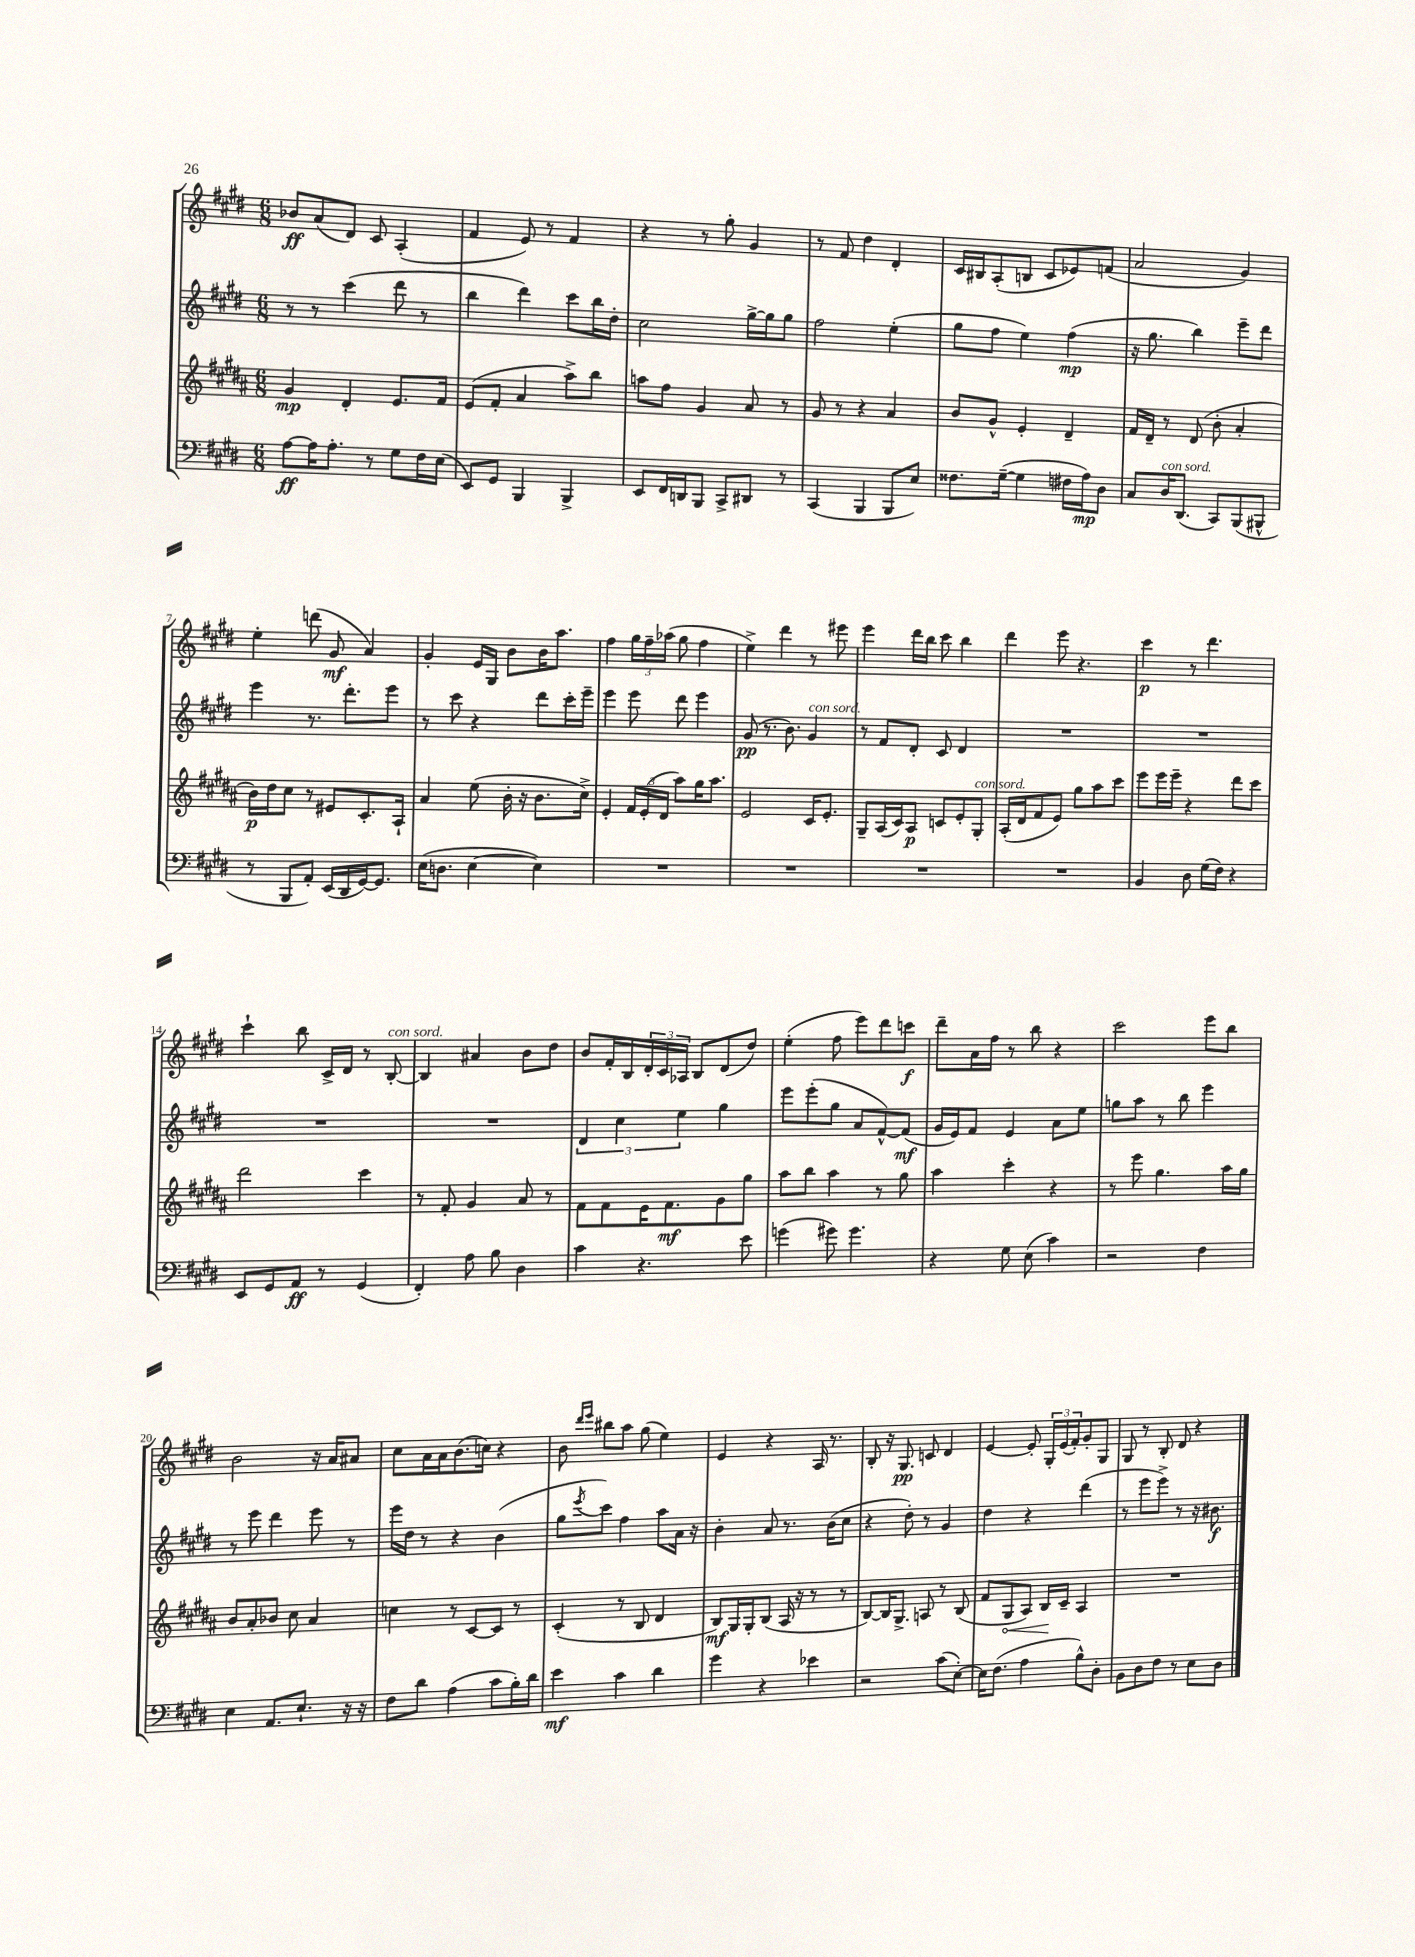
<<
\new StaffGroup <<
\new Staff = "s0" {
    \clef treble \key e \major \numericTimeSignature \time 6/8
    bes'8\ff a'8( dis'8) cis'8 a4-.( |
    fis'4 e'8) r8 fis'4 |
    r4 r8 gis''8-. gis'4 |
    r8 fis'8 dis''4 dis'4-. |
    cis'16 bis16 a8-.( b8 cis'8 ees'8) f'8( |
    a'2 gis'4) |
    e''4-. d'''8( gis'8\mf a'4) |
    gis'4-. e'16 gis16 b'8 b'16 a''8. |
    fis''4 \tuplet 3/2 { gis''16 fis''16-- aes''16( } gis''8 fis''4 |
    e''4->) dis'''4 r8 eis'''8 |
    e'''4 dis'''16 b''16 cis'''8 b''4 |
    dis'''4 e'''8 r4. |
    cis'''4\p r8 dis'''4. |
    cis'''4-! b''8 cis'16-> dis'16 r8 b8~-.^\markup { \italic "con sord." } |
    b4 ais'4 b'8 dis''8 |
    b'8 fis'16-. b16 \tuplet 3/2 { dis'16-. cis'16 aes16 } b8 dis'8( dis''8) |
    e''4-.( fis''8 e'''8) dis'''8 c'''8\f |
    dis'''8-- a'16 fis''16 r8 b''8 r4 |
    cis'''2 e'''8 b''8 |
    b'2 r16 a'16 ais'8 |
    cis''8 a'16 a'16 b'8.( c''16) r4 |
    b'8 \grace { dis'''16 e'''16 } bis''8 a''8 gis''8( e''4) |
    e'4 r4 a16 r8. |
    b8-. r16 gis8.\pp c'8 dis'4 |
    e'4~ e'8-. \tuplet 3/2 { gis16-. e'16( fis'16-.) } gis'8-. gis8 |
    gis8 r8 b8-. dis'8 r4 \bar "|." |
}
\new Staff = "s1" {
    \clef treble \key e \major \numericTimeSignature \time 6/8
    r8 r8 cis'''4( dis'''8 r8 |
    b''4 dis'''4) cis'''8 b''16 dis''16-. |
    cis''2 gis''16~-> gis''16 gis''8 |
    fis''2 e''4-.( |
    gis''8 fis''8 e''4) fis''4\mp( |
    r16 gis''8. b''4) e'''8-- dis'''8 |
    e'''4 r8. dis'''8.-. e'''8 |
    r8 cis'''8 r4 dis'''8 cis'''16-. e'''16-- |
    e'''4 e'''8 dis'''8 e'''4 |
    gis'8\pp( r8. b'8.) gis'4^\markup { \italic "con sord." } |
    r8 fis'8 dis'8-. cis'8 dis'4 |
    R2. |
    R2. |
    R2. |
    R2. |
    \tuplet 3/2 { dis'4 cis''4 e''4 } gis''4 |
    e'''8 e'''8-.( gis''8 a'8 fis'8~-^) fis'8\mf( |
    gis'16 e'16) fis'8 e'4 a'8 e''8 |
    g''8 a''8 r8 b''8 e'''4 |
    r8 e'''8 dis'''4 e'''8 r8 |
    e'''16 dis''16 r8 r4 b'4( |
    gis''8 \acciaccatura { e'''8 } cis'''8) fis''4 a''8 a'16 r16 |
    b'4-. a'8 r8. b'16( cis''8 |
    r4 dis''8-.) r8 gis'4 |
    dis''4 r4 dis'''4( |
    r8 e'''8 e'''8->) r8 r16 bis'8.\f \bar "|." |
}
\new Staff = "s2" {
    \clef treble \key b \major \numericTimeSignature \time 6/8
    gis'4\mp dis'4-. e'8. fis'16 |
    e'8( fis'8-. ais'4 ais''8->) b''8 |
    a''8 fis''8 gis'4 ais'8 r8 |
    gis'8 r8 r4 ais'4 |
    b'8 gis'8-^ e'4-. dis'4-- |
    fis'16 dis'16-- r8 dis'8( b'8-. ais'4-. |
    b'16\p) dis''16 cis''8 r8 eis'8 cis'8.-. ais16-! |
    ais'4 e''8( b'16-. r16 b'8. cis''16->) |
    e'4-. \tuplet 3/2 { fis'16 e'16-.( dis'16 } ais''8) gis''16 ais''8. |
    e'2 cis'16 e'8.-. |
    gis8-- ais16( cis'16) ais8\p c'8 e'8-. gis8-.^\markup { \italic "con sord." } |
    ais16-.( dis'16 fis'8 e'8) gis''8 ais''8 cis'''8 |
    e'''8 e'''16 e'''16-- r4 dis'''8 cis'''8 |
    dis'''2 cis'''4 |
    r8 fis'8-. gis'4 ais'8 r8 |
    fis'8 fis'8 e'16 fis'8.\mf gis'8 gis''8 |
    ais''8 b''8 ais''4 r8 gis''8 |
    ais''4 cis'''4-. r4 |
    r8 e'''8 gis''4. ais''16 gis''16 |
    b'8 ais'8-. bes'8 cis''8 ais'4 |
    c''4 r8 cis'8~ cis'8 r8 |
    cis'4-.( r8 b8 dis'4 |
    b8\mf) gis16 gis16-. b8( ais16 r16 r8 r8 |
    b8~) b16 gis8.-> a8 r8 b8( |
    fis'8 \once \override Hairpin.circled-tip = ##t gis8\< ais8) b16\! cis'16-- ais4 |
    R2. \bar "|." |
}
\new Staff = "s3" {
    \clef bass \key e \major \numericTimeSignature \time 6/8
    a8~\ff a16 a8.-. r8 gis8 fis16 e16( |
    e,8) gis,8 b,,4 b,,4-> |
    e,8 fis,16 d,16 b,,8 cis,8-> dis,8 r8 |
    cis,4( b,,4 b,,8 e8) |
    fisis8. gis16~--( gis4 fis16 a16\mp) dis8 |
    cis8 dis16^\markup { \italic "con sord." } dis,8.( cis,8) b,,8( bis,,8-^ |
    r8 b,,8 a,8-.) e,16( dis,16 gis,16~) gis,8. |
    e16( d8. e4~ e4) |
    R2. |
    R2. |
    R2. |
    R2. |
    b,4 dis8 gis16( fis16) r4 |
    e,8 gis,8 a,8\ff r8 gis,4( |
    fis,4-.) a8 b8 dis4 |
    cis'4 r4. e'8 |
    g'4( gis'8) gis'4. |
    r4 gis8 e8( cis'4) |
    r2 fis4 |
    e4 a,8. e8.-! r16 r16 |
    fis8 dis'8 a4( cis'8 b16-.) dis'16 |
    e'4\mf cis'4 dis'4 |
    gis'4 r4 ees'4 |
    r2 cis'8( e8~-.) |
    e16 fis8.( a4 b8-^) dis8-. |
    b,8 dis8 fis8 r8 e8 dis8 \bar "|." |
}
>>
>>
